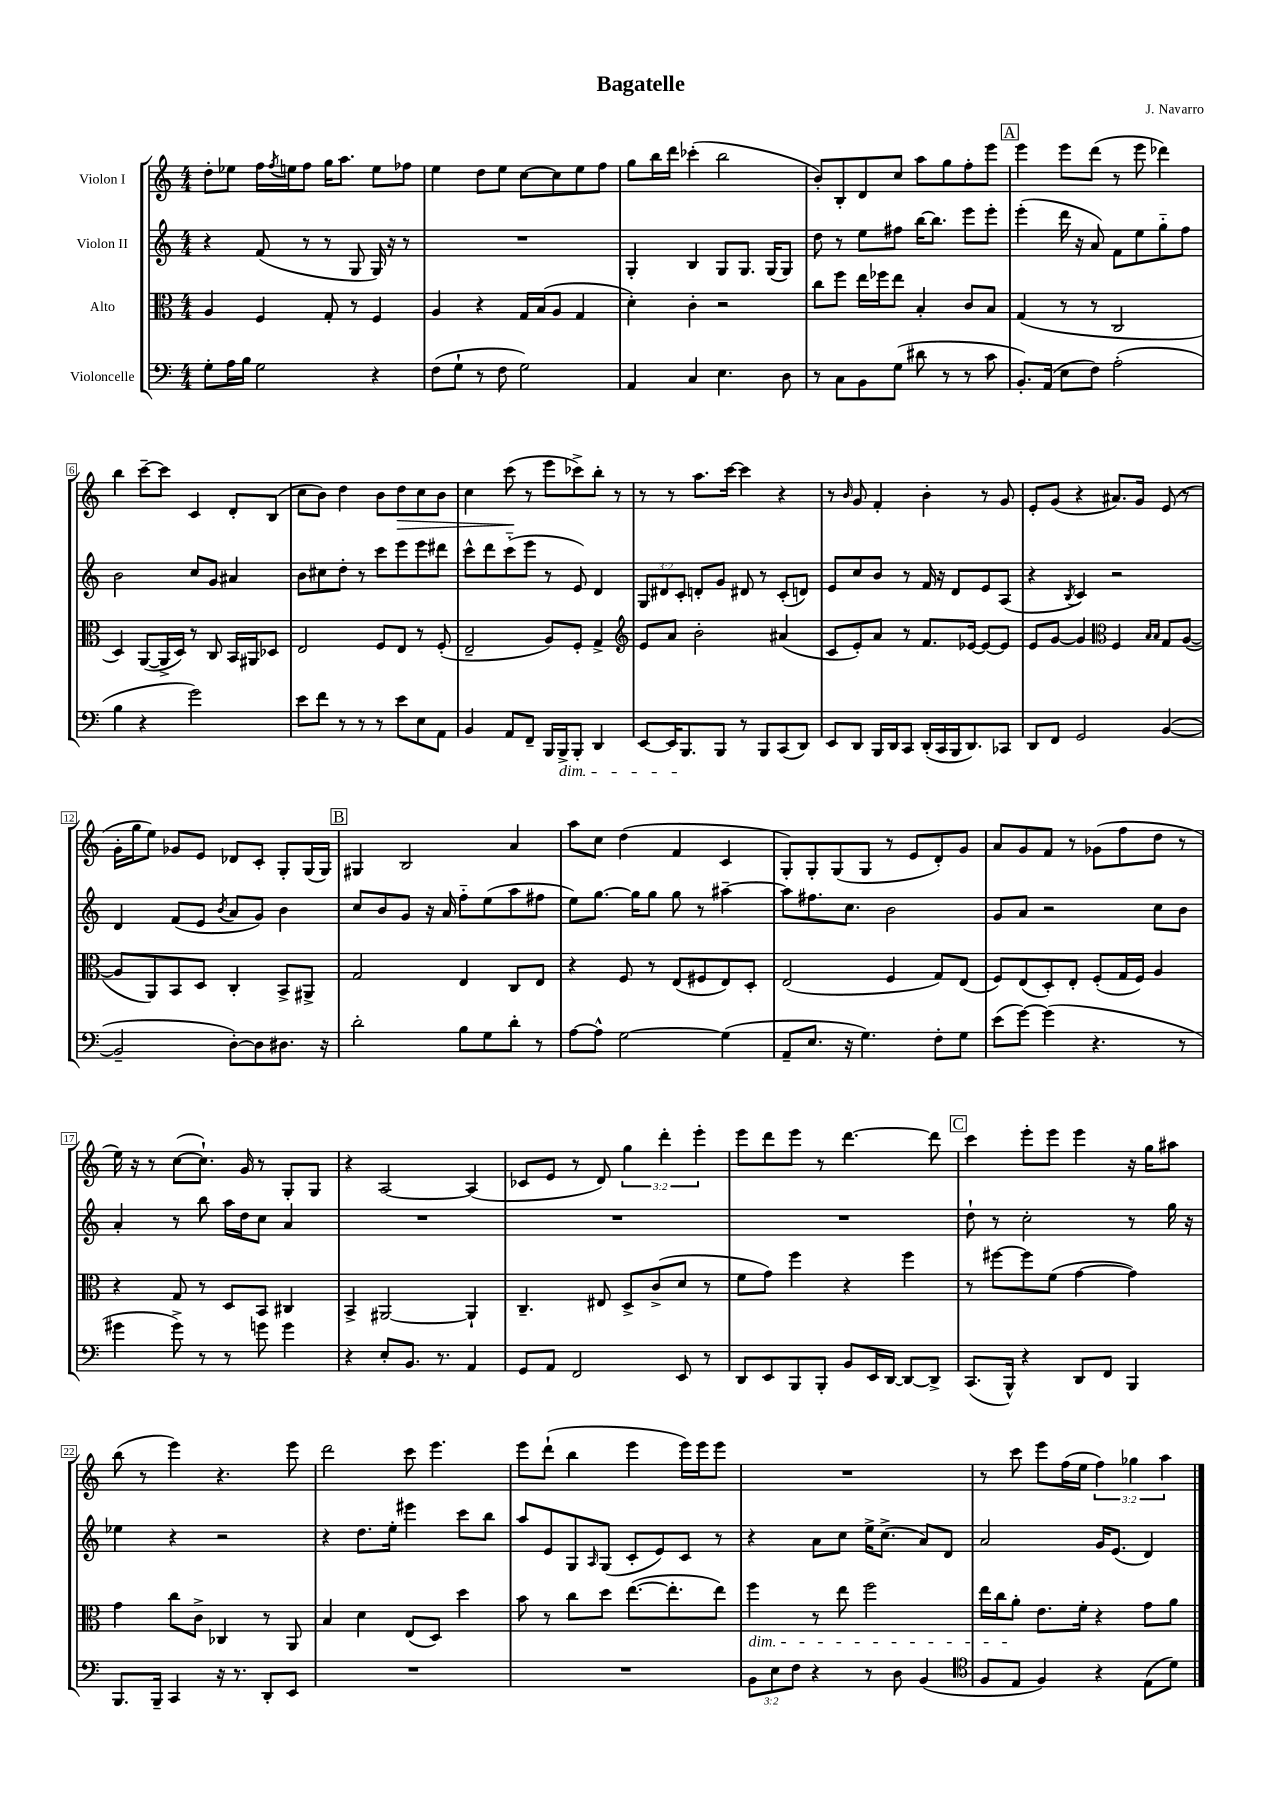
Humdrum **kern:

**kern	**kern	**kern	**kern
*staff4	*staff3	*staff2	*staff1
*clefF4	*clefC3	*clefG2	*clefG2
*k[]	*k[]	*k[]	*k[]
*M4/4	*M4/4	*M4/4	*M4/4
8G'\L	4A/	4r	8dd'\L
16A\L	.	.	8ee-\J
16B\JJ	.	.	.
2G\	4F/	(8f/	16ff\LL
.	.	.	8qff/
.	.	.	16ee\J
.	.	8r	8ff\J
.	8G'/	8r	16gg\LK
.	.	.	8.aa\J
.	8r	8G/	.
4r	4F/	16G/)	8ee\L
.	.	16r	.
.	.	8r	8ff-\J
=	=	=	=
(8F\L	4A/	1r	4ee\
8G`\J	.	.	.
8r	4r	.	8dd\L
8F\	.	.	8ee\J
2G\)	16G/LL	.	[8cc\L
.	(16B/J	.	.
.	8A/J	.	8cc\]
.	4G/	.	8ee\
.	.	.	8ff\J
=	=	=	=
4AA/	4d'\)	4G'/	8gg\L
.	.	.	16bb\L
.	.	.	16ddd\JJ
4C/	4c'\	4B/	(4ccc-'\
4.E\	2r	8G/L	2bb\
.	.	8.G/J	.
.	.	(16G/LK	.
8D\	.	8G/J)	.
=	=	=	=
8r	8cc\L	8dd\	8b'/L)
8C\L	8ff\J	8r	8B'/
8BB\	16ee\LL	8ee\L	8d/
.	16ff-\J	.	.
(8G\J	8ee\J	8ff#\J	8cc/J
8d#\	4B'/	[16bb\LK	8aa\L
.	.	8.bb\]J	.
8r	.	.	8gg\
8r	8c/L	8eee\L	8ff'\
8c\	8B/J	8eee'\J	8eee\J
=	=	=	=
8.BB'/L)	(4G/	(4eee'\	4eee\
(16AA/Jk	.	.	.
8E\L	8r	16ddd\	8eee\L
.	.	16r	.
8F\J)	8r	8a/)	(8ddd\J
(2A'\	2C/	8f\L	8r
.	.	8ee\	8eee\
.	.	8gg'~\	4ddd-\)
.	.	8ff\J	.
=	=	=	=
4B\	4D/)	2b\	4bb\
4r	([8AA/L	.	[8ccc~\L
.	16AA^/]L	.	8ccc\]J
.	16D/JJ)	.	.
2g\)	8r	8cc/L	4c/
.	8C/	8g/J	.
.	16BB/LL	4a#/	8d'/L
.	16AA#/J	.	.
.	8D-/J	.	(8B/J
=	=	=	=
8e\L	2E/	8b\L	8cc\L
8f\J	.	8cc#\	8b\J)
8r	.	8dd'\J	4dd\
8r	.	8r	.
8r	8F/L	8ccc\L	8b\L
8e\L	8E/J	8eee\	8dd\
8E\	8r	8eee\	8cc\
8AA\J	(8F'/	8ddd#\J	8b\J
=	=	=	=
4BB/	2E~/	8ccc^^\L	4cc\
.	.	8ddd\	.
8AA/L	.	(8ccc'~\	(8ccc\
8FF~/J	.	8eee\J	8r
16BBB/LL	8A/L)	8r	8eee\L
16BBB^/J	.	.	.
8BBB'/J	8F'/J	8e/)	8ccc-^\)
4DD/	4G^/	4d/	8bb'\J
.	.	.	8r
=	=	=	=
*	*clefG2	*	*
[8EE/L	8e/L	12G/L	8r
.	.	12d#/	.
16EE/]K	8a/J	.	8r
.	.	12c'/J	.
8.BBB/	.	.	.
.	2b'\	8d'/L	8.aa\L
8BBB/J	.	8g/J	.
.	.	.	[16ccc\Jk
8r	.	8d#/	4ccc\]
8BBB/L	.	8r	.
(8CC/	(4a#/	(8c'/L	4r
8DD/J)	.	8d/J)	.
=	=	=	=
8EE/L	8c/L	8e/L	8r
.	.	.	16qqb/
8DD/J	8e'/)	8cc/	8g/
16BBB/LL	8a/J	8b/J	4f'/
16DD/J	.	.	.
8CC/J	8r	8r	.
(16DD'/LL	8.f/L	16f/	4b'\
16CC/	.	16r	.
16BBB/J	.	8d/L	.
8.DD/)	[16e-/Jk	.	.
.	8e-/_L	8e/	8r
8CC-/J	8e-/]J	(8A/J	8g/
=	=	=	=
8DD/L	8e/L	4r	8e'/L
8FF/J	[8g/J	.	(8g/J
.	.	8qB/	.
2GG/	4g/]	4c/)	4r
*	*clefC3	*	*
.	4F/	2r	8.a#/L)
.	.	.	16g/Jk
.	16qqB/LL	.	.
.	16qqB/JJ	.	.
([4BB/	8G/L	.	(8e/
.	([8A/J	.	8r
=	=	=	=
2BB~/]	8A/]L	4d/	16g'\LL
.	.	.	16gg\J
.	8AA/)	.	8ee\J)
.	8BB/	(8f/L	8g-/L
.	8D/J	8e/J	8e/J
.	.	8qb/	.
[8D'\L)	4C'/	8a/L	8d-/L
8D\]	.	8g/J)	8c'/J
8.D#\J	8BB^/L	4b\	8G'/L
.	8AA#^/J	.	(16G/L
16r	.	.	16G/JJ)
=	=	=	=
2d'\	2G/	8cc/L	4G#/
.	.	8b/	.
.	.	8g/J	2B/
.	.	16r	.
.	.	16a/	.
8B\L	4E/	8ff'~\L	.
8G\	.	(8ee\	.
8d'\J	8C/L	8aa\	4a/
8r	8E/J	8ff#\J	.
=	=	=	=
[8A\L	4r	8ee\L)	8aa\L
8A^^\]J	.	[8.gg\J	8cc\J
[2G\	8F/	.	(4dd\
.	.	16gg\]LK	.
.	8r	8gg\J	.
.	(8E/L	8gg\	4f/
.	8F#/	8r	.
(4G\]	8E/)	[4aa#~\	4c/
.	8D'/J	.	.
=	=	=	=
8AA~/L	(2E/	8aa#\]L	8G'/L)
8.E/J	.	8.ff#\	8G'/
.	.	.	(8G/
16r	.	8.cc\J	.
4.G\)	.	.	8G/J
.	4F/	2b\	8r
.	.	.	8e/L
8F'\L	8G/L)	.	8d'/)
8G\J	(8E/J	.	8g/J
=	=	=	=
(8e\L	8F/L)	8g/L	8a/L
[8g\J)	(8E/	8a/J	8g/
(4g\]	8D'/)	2r	8f/J
.	8E'/J	.	8r
4.r	(8F'/L	.	(8g-\L
.	16G/L	.	8ff\
.	16F/JJ)	.	.
.	4A/	8cc\L	8dd\J
8r	.	8b\J	8r
=	=	=	=
4g#\	4r	4a'/	16ee\)
.	.	.	16r
.	.	.	8r
8g#^\)	8G/	8r	([8cc\L
8r	8r	8bb\	8.cc`\]J)
8r	8D/L	16aa\LL	.
.	.	16dd\J	16g/
8g\	8BB/J	8cc\J	8r
4g\	4C#/	4a/	8G'/L
.	.	.	8G/J
=	=	=	=
4r	4BB^/	1r	4r
8E'/L	[2AA#/	.	[2A/
8.BB/J	.	.	.
8.r	.	.	.
4AA/	4AA#`/]	.	(4A/]
=	=	=	=
8GG/L	4.C~/	1r	8c-/L
8AA/J	.	.	8e/J
2FF/	.	.	8r
.	8E#/	.	8d/)
.	8D^/L	.	6gg\
.	(8c^/	.	.
.	.	.	6ddd'\
8EE/	8d/J	.	.
.	.	.	6eee'\
8r	8r	.	.
=	=	=	=
8DD/L	8f\L	1r	8eee\L
8EE/	8g\J)	.	8ddd\
8BBB/	4ff\	.	8eee\J
8BBB'/J	.	.	8r
8BB/L	4r	.	[4.ddd\
16EE/L	.	.	.
[16DD/JJ	.	.	.
8DD/_L	4ff\	.	.
8DD^/]J	.	.	8ddd\]
=	=	=	=
(8.CC/L	8r	8dd`\	4ccc\
.	[8ff#\L	8r	.
16BBB^^/Jk)	.	.	.
4r	8ff#\]	2cc'\	8eee'\L
.	(8f\J	.	8eee\J
8DD/L	[4g\	.	4eee\
8FF/J	.	.	.
4BBB/	4g\])	8r	16r
.	.	.	16gg\LK
.	.	16gg\	8aa#\J
.	.	16r	.
=	=	=	=
8.BBB/L	4g\	4ee-\	(8bb\
.	.	.	8r
16BBB~/Jk	.	.	.
4CC/	8cc\L	4r	4eee\)
.	8c^\J	.	.
16r	4C-/	2r	4.r
8.r	.	.	.
8DD'/L	8r	.	.
8EE/J	8AA/	.	8eee\
=	=	=	=
1r	4B/	4r	2ddd\
.	4d\	8.dd\L	.
.	.	16ee'\Jk	.
.	(8E/L	4eee#\	8ccc\
.	8D/J)	.	4.eee\
.	4dd\	8ccc\L	.
.	.	8bb\J	.
=	=	=	=
1r	8b\	8aa/L	8eee\L
.	8r	8e/	(8ddd`\J
.	8cc\L	8G/	4bb\
.	.	16qqA/	.
.	8dd\J	(8G/J	.
.	([8.ee\L	8c'/L	4eee\
.	.	8e/)	.
.	8.ee'\]	.	.
.	.	8c/J	16eee\LL)
.	.	.	16eee\J
.	8ee\J)	8r	8eee\J
=	=	=	=
12BB\L	4ff\	4r	1r
12E\	.	.	.
12F\J	.	.	.
4r	8r	8a\L	.
.	8ee\	8cc\J	.
8r	2ff\	16ee^\LK	.
.	.	(8.cc^\J	.
8D\	.	.	.
(4BB/	.	8a/L)	.
.	.	8d/J	.
=	=	=	=
*clefC4	*	*	*
8F/L	16ee\LL	2a/	8r
.	16cc\J	.	.
8E/J	8a'\J	.	8ccc\
4F/)	8.e\L	.	8eee\L
.	.	.	(16ff\L
.	16f'\Jk	.	16ee\JJ
4r	4r	16g/LK	6ff\)
.	.	(8.e/J	.
.	.	.	6gg-\
(8E\L	8g\L	4d/)	.
.	.	.	6aa\
8d\J)	8a\J	.	.
==	==	==	==
*-	*-	*-	*-
